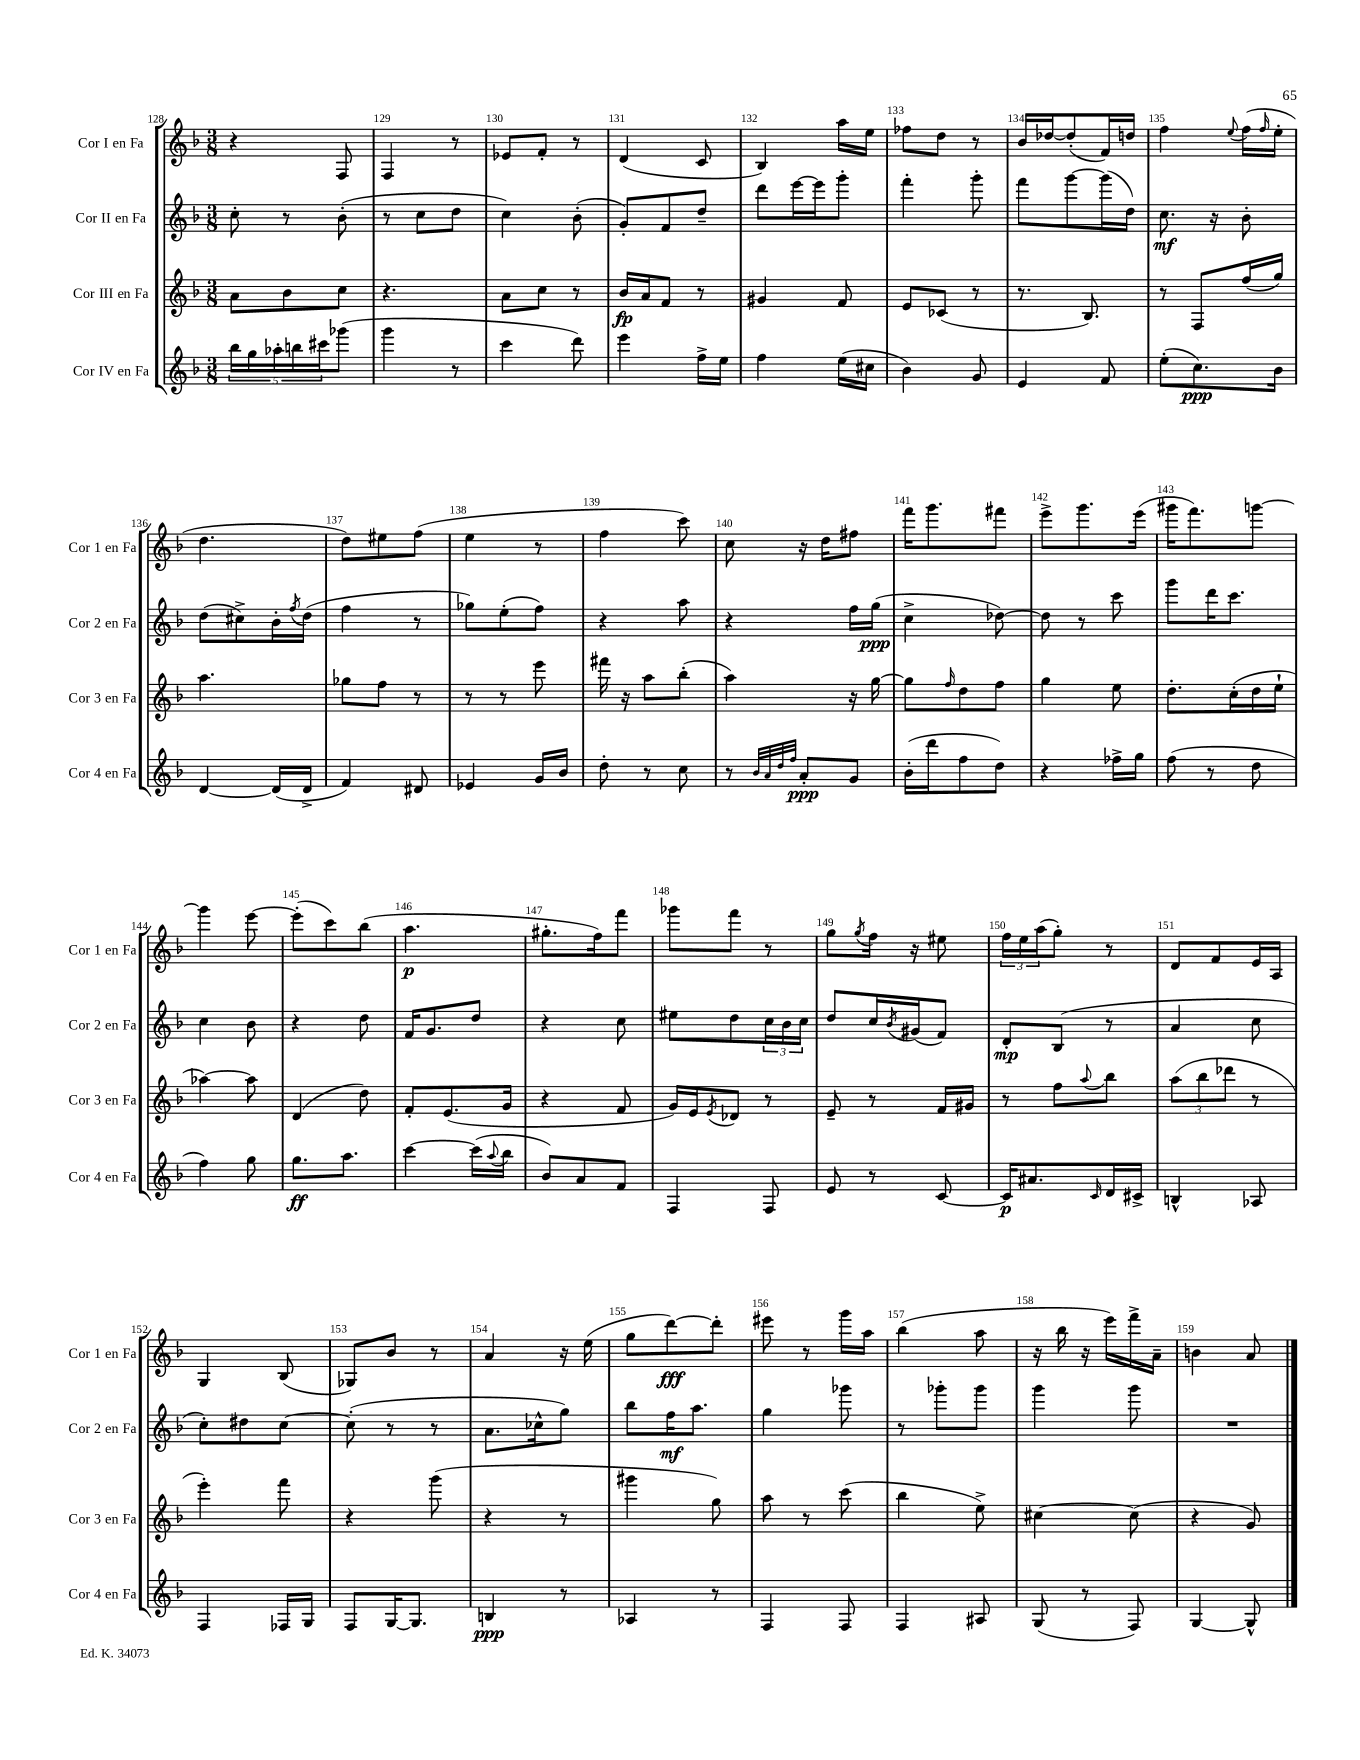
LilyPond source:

<<
\new StaffGroup <<
\new Staff = "s0" \with { instrumentName = "Cor I en Fa" shortInstrumentName = "Cor 1 en Fa" } {
    \clef treble \key f \major \numericTimeSignature \time 3/8
    r4 f8 |
    f4 r8 |
    ees'8 f'8-. r8 |
    d'4( c'8 |
    bes4) a''16 e''16 |
    fes''8 d''8 r8 |
    bes'16 des''16~ des''8-.( f'16) d''16 |
    f''4 \appoggiatura { e''8 } f''16( \grace { f''16 } e''16-. |
    d''4. |
    d''8) eis''8 f''8( |
    e''4 r8 |
    f''4 c'''8) |
    c''8 r16 d''16 fis''8 |
    f'''16 g'''8. fis'''8 |
    e'''8-> g'''8. e'''16( |
    gis'''16 f'''8.) g'''8~ |
    g'''4 e'''8~ |
    e'''8-.( c'''8) bes''8( |
    a''4.\p |
    gis''8.-. f''16) f'''8 |
    ges'''8 f'''8 r8 |
    g''8 \acciaccatura { g''8 } f''16 r16 eis''8 |
    \tuplet 3/2 { f''16 e''16 a''16( } g''8-.) r8 |
    d'8 f'8 e'16 a16 |
    g4 bes8( |
    ges8) bes'8 r8 |
    a'4 r16 e''16( |
    g''8 d'''8~\fff) d'''8-. |
    eis'''8 r8 g'''16 a''16 |
    bes''4( a''8 |
    r16 bes''16 r16 e'''16) f'''16-> a'16-- |
    b'4 a'8 \bar "|." |
}
\new Staff = "s1" \with { instrumentName = "Cor II en Fa" shortInstrumentName = "Cor 2 en Fa" } {
    \clef treble \key f \major \numericTimeSignature \time 3/8
    c''8-. r8 bes'8-.( |
    r8 c''8 d''8 |
    c''4) bes'8-.( |
    g'8-.) f'8 d''8-- |
    d'''8 e'''16~ e'''16 g'''8-. |
    f'''4-. g'''8-. |
    f'''8 g'''8~ g'''16( d''16) |
    c''8.\mf r16 bes'8-. |
    d''8( cis''8->) bes'16-. \acciaccatura { f''8 } d''16( |
    f''4 r8 |
    ges''8) e''8-.( f''8) |
    r4 a''8 |
    r4 f''16 g''16\ppp( |
    c''4-> des''8~) |
    des''8 r8 c'''8 |
    g'''8 d'''16 c'''8. |
    c''4 bes'8 |
    r4 d''8 |
    f'16 g'8. d''8 |
    r4 c''8 |
    eis''8 d''8 \tuplet 3/2 { c''16 bes'16 c''16 } |
    d''8 c''16 \acciaccatura { bes'8 } gis'16( f'8) |
    d'8-.\mp bes8( r8 |
    a'4 c''8 |
    c''8-.) dis''8 c''8~ |
    c''8-.( r8 r8 |
    a'8. ces''16-^ g''8) |
    bes''8 f''16\mf a''8. |
    g''4 ges'''8 |
    r8 ges'''8-. ges'''8 |
    g'''4 g'''8 |
    R4. \bar "|." |
}
\new Staff = "s2" \with { instrumentName = "Cor III en Fa" shortInstrumentName = "Cor 3 en Fa" } {
    \clef treble \key f \major \numericTimeSignature \time 3/8
    a'8 bes'8 c''8 |
    r4. |
    a'8 c''8 r8 |
    bes'16\fp a'16 f'8 r8 |
    gis'4 f'8 |
    e'8 ces'8( r8 |
    r8. bes8.) |
    r8 f8 f''16( g''16) |
    a''4. |
    ges''8 f''8 r8 |
    r8 r8 e'''8 |
    fis'''16 r16 a''8 bes''8-.( |
    a''4) r16 g''16~ |
    g''8 \grace { f''16 } d''8 f''8 |
    g''4 e''8 |
    d''8.-. c''16-.( d''16 e''16-! |
    aes''4~) aes''8 |
    d'4( d''8) |
    f'8-. e'8.( g'16 |
    r4 f'8 |
    g'16) e'16 \acciaccatura { e'8 } des'8 r8 |
    e'8-- r8 f'16 gis'16 |
    r8 f''8 \appoggiatura { a''8 } bes''8 |
    \tuplet 3/2 { a''8( bes''8 des'''8 } r8 |
    e'''4-.) f'''8 |
    r4 g'''8( |
    r4 r8 |
    gis'''4 g''8) |
    a''8 r8 c'''8( |
    bes''4 e''8->) |
    cis''4~ cis''8( |
    r4 g'8) \bar "|." |
}
\new Staff = "s3" \with { instrumentName = "Cor IV en Fa" shortInstrumentName = "Cor 4 en Fa" } {
    \clef treble \key f \major \numericTimeSignature \time 3/8
    \tuplet 5/4 { bes''16 g''16 aes''16-. b''16 cis'''16 } ges'''8( |
    g'''4 r8 |
    c'''4 d'''8) |
    e'''4 f''16-> e''16 |
    f''4 e''16( cis''16 |
    bes'4) g'8 |
    e'4 f'8 |
    e''8-.( c''8.\ppp) bes'16 |
    d'4~ d'16( d'16-> |
    f'4) dis'8 |
    ees'4 g'16 bes'16 |
    d''8-. r8 c''8 |
    r8 \grace { bes'32 a'32 d''32 f''32 } a'8-.\ppp g'8 |
    bes'16-.( d'''16 f''8 d''8) |
    r4 fes''16-> g''16 |
    f''8( r8 d''8 |
    f''4) g''8 |
    g''8.\ff a''8. |
    c'''4~ c'''16( \appoggiatura { a''8 } bes''16 |
    bes'8) a'8 f'8 |
    f4 f8 |
    e'8 r8 c'8~ |
    c'16\p ais'8. \grace { c'16 } d'16 cis'16-> |
    b4-^ aes8 |
    f4 fes16 g16 |
    f8 g16~ g8. |
    b4\ppp r8 |
    aes4 r8 |
    f4 f8 |
    f4 ais8 |
    g8( r8 f8) |
    g4~ g8-^ \bar "|." |
}
>>
>>
\layout { \context { \Score currentBarNumber = #128 \override BarNumber.break-visibility = ##(#f #t #t) barNumberVisibility = #all-bar-numbers-visible } }
